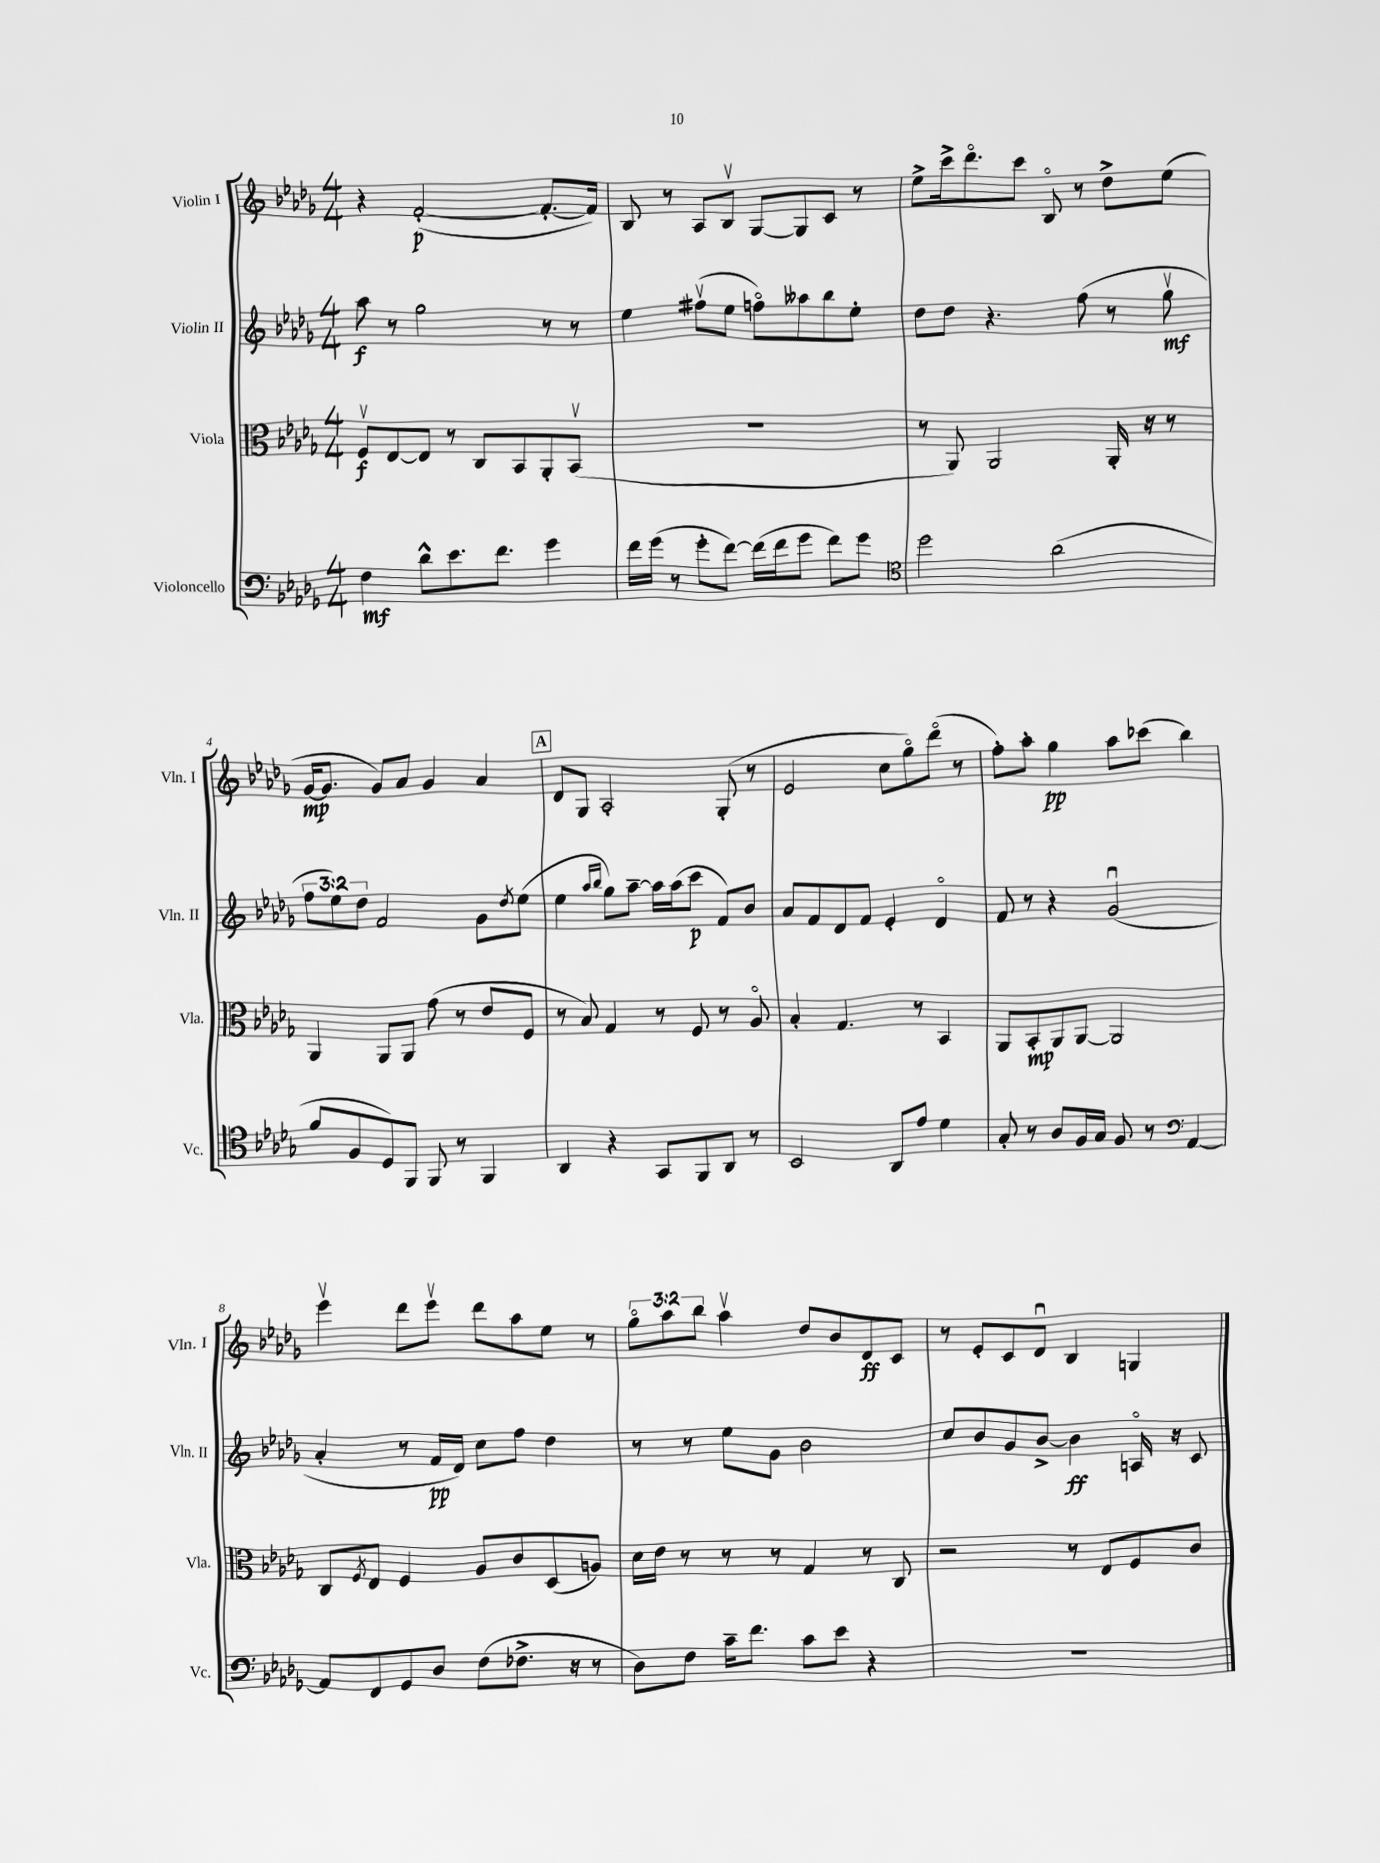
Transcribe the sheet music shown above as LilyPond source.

<<
\new StaffGroup <<
\new Staff = "s0" \with { instrumentName = "Violin I" shortInstrumentName = "Vln. I" } {
    \clef treble \key des \major \numericTimeSignature \time 4/4 \override Staff.TupletNumber.text = #tuplet-number::calc-fraction-text
    r4 f'2~-.\p( f'8.~-. f'16) |
    bes8 r8 aes8 bes8\upbow ges8~ ges8 c'8 r8 |
    ees''8-> c'''16-> des'''8.\flageolet c'''8 bes8\flageolet r8 des''8-> ees''8( |
    ges'16~\mp ges'8. ges'8) aes'8 ges'4 aes'4 |
    \mark \markup { \box "A" } des'8 ges8 aes2-. ges8-.( r8 |
    ees'2 c''8 ges''8\flageolet) des'''8\flageolet( r8 |
    f''8-.) aes''8-. ges''4\pp aes''8 ces'''8( bes''4) |
    ees'''4\upbow des'''8 ees'''8\upbow des'''8 aes''8 ees''8 r8 |
    \tuplet 3/2 { ges''8\flageolet aes''8 bes''8 } aes''4\upbow des''8 bes'8 des'8\ff c'8 |
    r8 ees'8-. c'8 des'8\downbow bes4 g4 \bar "|." |
}
\new Staff = "s1" \with { instrumentName = "Violin II" shortInstrumentName = "Vln. II" } {
    \clef treble \key des \major \numericTimeSignature \time 4/4 \override Staff.TupletNumber.text = #tuplet-number::calc-fraction-text
    aes''8\f r8 ges''2 r8 r8 |
    ees''4 fis''8\upbow( ees''8 f''8\flageolet) aeses''8 bes''8 ees''8-. |
    des''8 des''8 r4. f''8( r8 ges''8\upbow\mf |
    \tuplet 3/2 { f''8 ees''8) des''8 } f'2 ges'8 \acciaccatura { des''8 } ees''8( |
    \mark \markup { \box "A" } ees''4 \grace { aes''16 bes''16 } ges''8) aes''8~-- aes''16 aes''16( c'''8\p f'8) bes'8 |
    aes'8 f'8 des'8 f'8 ees'4-. des'4\flageolet |
    f'8 r8 r4 ges'2\downbow( |
    aes'4-. r8 f'16\pp des'16) c''8 f''8 des''4 |
    r8 r8 ees''8 ges'8 bes'2 |
    c''8 bes'8 ges'8 bes'8~-> bes'4\ff a16\flageolet r16 c'8 \bar "|." |
}
\new Staff = "s2" \with { instrumentName = "Viola" shortInstrumentName = "Vla." } {
    \clef alto \key des \major \numericTimeSignature \time 4/4
    f8\upbow\f ees8~ ees8 r8 c8 bes,8 aes,8-. bes,8\upbow( |
    R1 |
    r8 aes,8) aes,2 aes,16-. r16 r8 |
    aes,4 aes,8 aes,8 ges'8( r8 ees'8 f8 |
    \mark \markup { \box "A" } r8 bes8) ges4 r8 f8 r8 aes8\flageolet |
    bes4-. ges4. r8 bes,4 |
    aes,8 bes,8-.\mp aes,8 aes,8~ aes,2 |
    c8 \acciaccatura { f8 } ees8 f4 aes8 c'8 des8( a8) |
    des'16 ees'16 r8 r8 r8 ges4 r8 c8 |
    r2 r8 ees8 f8 c'8 \bar "|." |
}
\new Staff = "s3" \with { instrumentName = "Violoncello" shortInstrumentName = "Vc." } {
    \clef bass \key des \major \numericTimeSignature \time 4/4
    f4\mf des'8-^ ees'8. f'8. ges'4 |
    f'16 ges'16( r8 ges'8-. f'8~) f'16( f'16 ges'8 f'8) ges'8 |
    \clef tenor des''2 aes'2( |
    f'8 f8 des8) f,8 f,8 r8 f,4 |
    \mark \markup { \box "A" } aes,4 r4 ges,8 f,8 aes,8 r8 |
    bes,2 aes,8 ees'8 des'4 |
    ges8-. r8 aes8 f16 ges16 f8 r8 \clef bass aes,4~ |
    aes,8 f,8 ges,8 des8 f8( fes8.-> r16 r8 |
    des8) f8 c'16-- f'8. c'8 ees'8 r4 |
    r1 \bar "|." |
}
>>
>>
